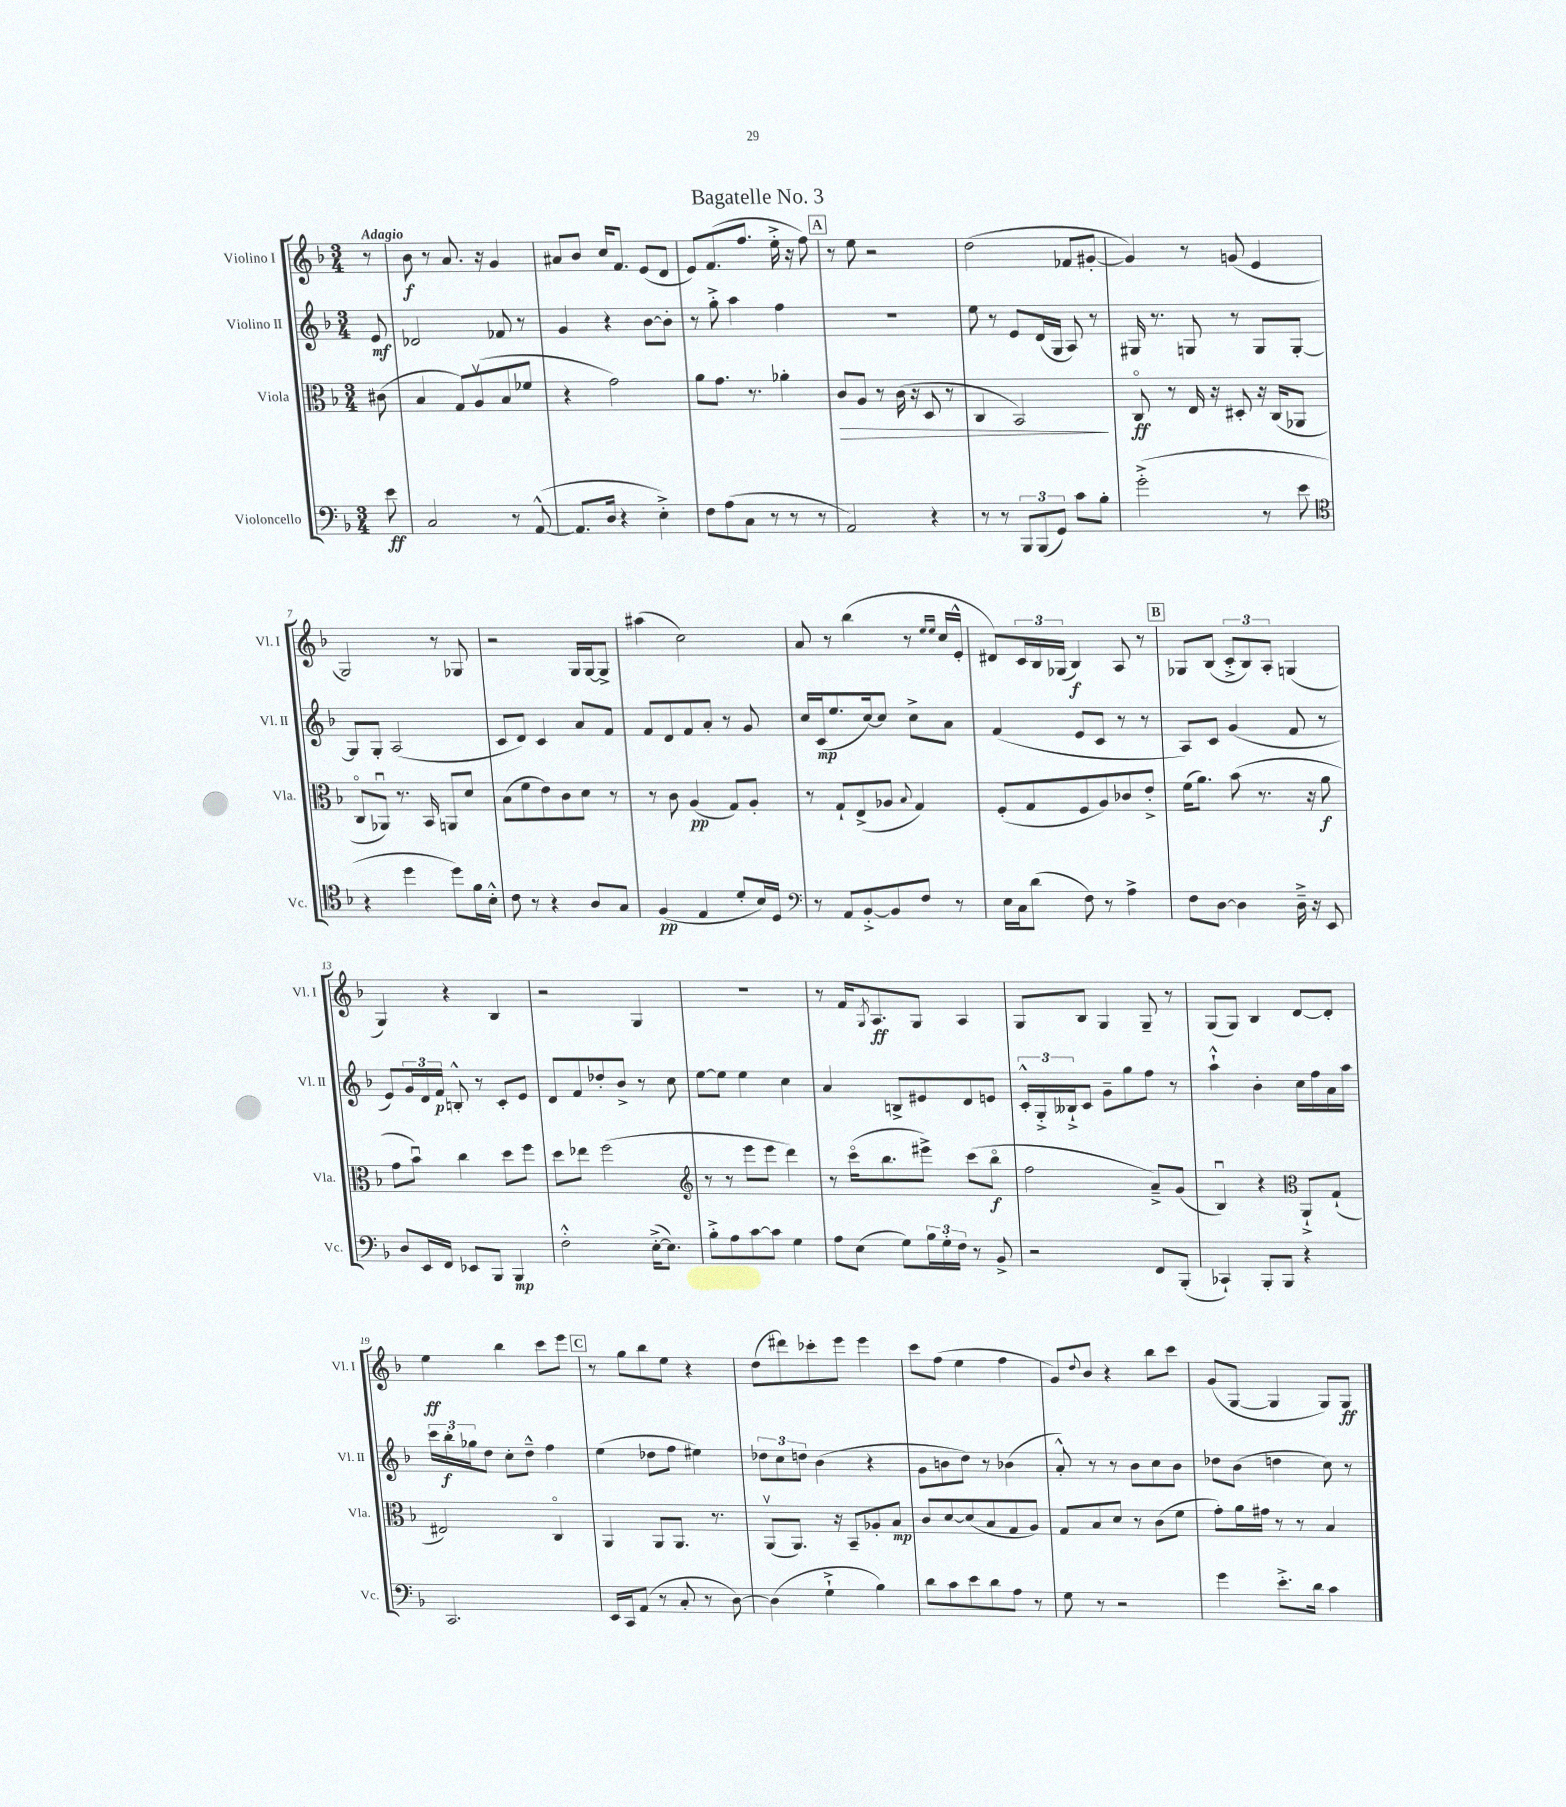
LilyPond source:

\header { title = "Bagatelle No. 3" }
<<
\new StaffGroup <<
\new Staff = "s0" \with { instrumentName = "Violino I" shortInstrumentName = "Vl. I" } {
    \clef treble \key f \major \numericTimeSignature \time 3/4 \partial 8 \tempo "Adagio"
    r8 |
    bes'8\f r8 a'8. r16 g'4 |
    ais'8 bes'8 c''16 f'8. e'8( d'8 |
    e'8) f'8.( f''8. e''16-.-> r16 f''8) |
    \mark \markup { \box "A" } r8 e''8 r2 |
    d''2( fes'8 gis'8~-. |
    gis'4) r8 g'8( e'4 |
    g2) r8 ges8 |
    r2 g16 g16~ g8-> |
    ais''4( c''2) |
    a'8 r8 bes''4( r8 \grace { e''16 e''16 } c''16 e'16-.-^ |
    dis'8) \tuplet 3/2 { c'16 bes16 ges16( } bes4\f) a8 r8 |
    \mark \markup { \box "B" } ges8 bes8( \tuplet 3/2 { c'8-.-> bes8) a8-. } g4( |
    g4) r4 bes4 |
    r2 g4 |
    R2. |
    r8 f'16 \acciaccatura { g8 } a8.\ff g8 a4 |
    g8 bes8 g4 g8-- r8 |
    g8( g8) bes4 d'8~ d'8-. |
    e''4\ff bes''4 c'''8 e'''8 |
    \mark \markup { \box "C" } r8 g''8 bes''8 e''8 r4 |
    d''8( dis'''8) ces'''8-. e'''8 e'''4 |
    c'''8 f''8( e''4 f''4 |
    g'8) \appoggiatura { d''8 } bes'8 r4 bes''8 c'''8 |
    g'8( g8~ g4 g8) g8\ff \bar "|." |
}
\new Staff = "s1" \with { instrumentName = "Violino II" shortInstrumentName = "Vl. II" } {
    \clef treble \key f \major \numericTimeSignature \time 3/4 \partial 8
    e'8\mf |
    des'2 fes'8 r8 |
    g'4 r4 bes'8~ bes'8-. |
    r8 g''8-.-> a''4 f''4 |
    \mark \markup { \box "A" } R2. |
    e''8 r8 e'8 d'16( g16 a8) r8 |
    gis16 r8. g8 r8 g8 g8~-. |
    g8 g8-. a2( |
    c'8 d'8) c'4 a'8 f'8 |
    f'8 d'8 f'8 a'8-. r8 g'8 |
    c''16 c'16\mp( e''8. c''16~) c''8 c''8-> a'8 |
    f'4( e'8 c'8 r8 r8 |
    \mark \markup { \box "B" } a8) c'8 g'4( f'8 r8 |
    e'8) \tuplet 3/2 { g'16 d'16 f'16\p } b8-.-^ r8 c'8-. e'8 |
    d'8 f'8 des''8-. bes'8-> r8 c''8 |
    e''8~ e''8 e''4 c''4 |
    a'4 b8-> eis'8 d'8 e'8 |
    \tuplet 3/2 { c'16-.-^ g16-.-> beses16-!-> } c'8 g'8-- g''8 f''8 r8 |
    a''4-!-^ bes'4-. c''16 f''16 a'16 a''16 |
    \tuplet 3/2 { c'''16 bes''16-.\f ges''16 } d''8 c''8-. d''8---^ f''4 |
    \mark \markup { \box "C" } e''4( des''8 f''8 eis''4) |
    \tuplet 3/2 { des''8 c''8 d''8 } bes'4( r4 |
    g'8 b'8 d''8) r8 bes'4( |
    a'8-.-^) r8 r8 bes'8 c''8 bes'8 |
    des''8 bes'8( d''4 c''8) r8 \bar "|." |
}
\new Staff = "s2" \with { instrumentName = "Viola" shortInstrumentName = "Vla." } {
    \clef alto \key f \major \numericTimeSignature \time 3/4 \partial 8
    cis'8( |
    bes4 g8) a8\upbow( bes8 fes'8 |
    r4 g'2) |
    a'8 g'8. r8. aes'4-. |
    \mark \markup { \box "A" } c'8\> a8 r8 c'16( r16 d8 r8 |
    c4 bes,2\!) |
    c8\flageolet\ff r8 e16 r16 dis8-. r16 c16( aes,8 |
    c8\flageolet aes,8\downbow) r8. bes,16 a,8 d'8 |
    bes8( f'8 e'8) c'8 d'8 r8 |
    r8 c'8 a4\pp( g8) a8-. |
    r8 g8-! e8->( aes8 \appoggiatura { bes8 } g4) |
    f8-.( g8 f8 a8) ces'8 e'8-.-> |
    \mark \markup { \box "B" } f'16( a'8.) bes'8( r8. r16 a'8\f |
    g'8 bes'8\downbow) c''4 d''8 f''8 |
    d''8 ees''8 f''2( |
    \clef treble r8 r8 e'''8 e'''8 d'''4) |
    r8 c'''16\flageolet( bes''8. eis'''8->) c'''8( bes''8\flageolet\f |
    f''2 a'8--->) g'8( |
    bes4\downbow) r4 \clef alto a,8-!-> g8-!( |
    eis2) c4\flageolet |
    \mark \markup { \box "C" } a,4 a,8 a,8. r8. |
    a,8\upbow( a,8.) r16 bes,8-- aes8-. bes8\mp |
    c'8 d'8~ d'8( bes8 g8 a8) |
    g8 bes8 d'8 r8 c'8( f'8 |
    g'8-.) a'16 gis'16 r8 r8 bes4 \bar "|." |
}
\new Staff = "s3" \with { instrumentName = "Violoncello" shortInstrumentName = "Vc." } {
    \clef bass \key f \major \numericTimeSignature \time 3/4 \partial 8
    e'8\ff |
    c2 r8 a,8~-^( |
    a,8. d16 r4 e4-.->) |
    f8 a8( c8 r8 r8 r8 |
    \mark \markup { \box "A" } a,2) r4 |
    r8 r8 \tuplet 3/2 { bes,,8 bes,,8( g,8) } c'8 bes8-. |
    g'2-.->( r8 e'8 |
    \clef tenor r4 d''4 d''8) f'16 bes16-.-^ |
    c'8 r8 r4 a8 g8 |
    f4\pp( e4 d'8-. bes16) d16 |
    \clef bass r8 a,8 bes,8~-.-> bes,8 f8 r8 |
    e16 c16 d'8( f8) r8 a4-> |
    \mark \markup { \box "B" } f8 d8~ d4 d16---> r16 e,8 |
    d8 e,16 f,16 ees,8 bes,,8 bes,,4\mp |
    f2-.-^ e16~-.->( e8.) |
    bes8-.-> a8 c'8~ c'8 g4 |
    a8 e8( g8) \tuplet 3/2 { bes16 g16-. f16 } r8 bes,8-> |
    r2 f,8 bes,,8-.( |
    ces,4-!) bes,,8-. bes,,8 r4 |
    c,2. |
    \mark \markup { \box "C" } e,16 c,16 a,8( r8 c8-. r8 d8~) |
    d4( g4-!-> bes4) |
    d'8 c'8 e'8 d'8 a8 r8 |
    g8 r8 r2 |
    g'4 e'8.-.-> d'16 c'4 \bar "|." |
}
>>
>>
